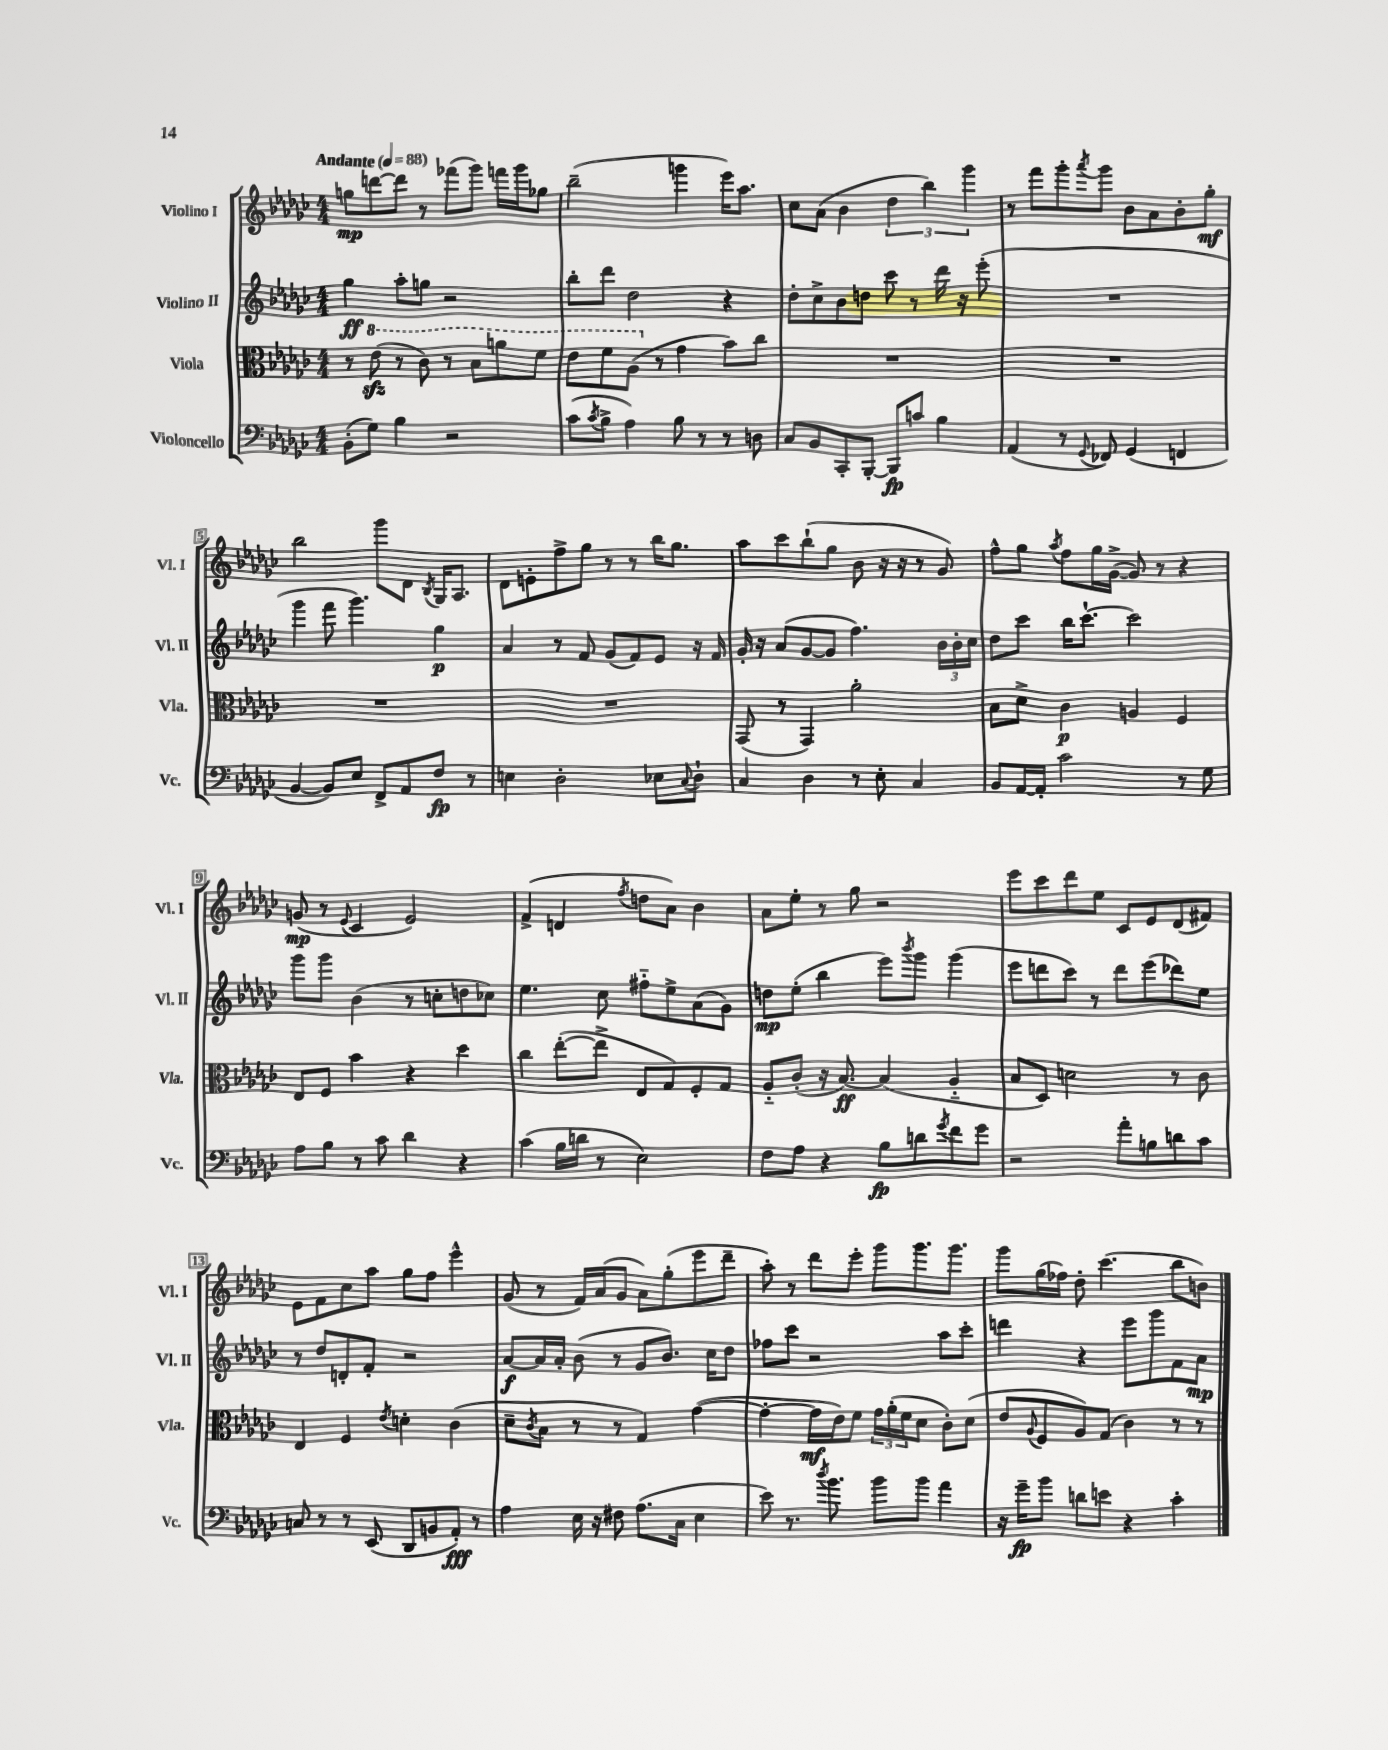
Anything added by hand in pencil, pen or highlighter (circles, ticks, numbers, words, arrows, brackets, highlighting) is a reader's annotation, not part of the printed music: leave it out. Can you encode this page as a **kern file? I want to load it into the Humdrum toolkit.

**kern	**kern	**kern	**kern
*staff4	*staff3	*staff2	*staff1
*clefF4	*clefC3	*clefG2	*clefG2
*k[b-e-a-d-g-c-]	*k[b-e-a-d-g-c-]	*k[b-e-a-d-g-c-]	*k[b-e-a-d-g-c-]
*M4/4	*M4/4	*M4/4	*M4/4
*MM88	*MM88	*MM88	*MM88
(8BB-'\L	8r	4gg-\	8gg\L
8G-\J)	(8ee-\	.	[8ddd\
4B-\	8r	8aa-'\L	8ddd\]J
.	8cc-\)	8gg\J	8r
2r	8r	2r	(8fff-\L
.	8b-\L	.	8ggg-\J)
.	8aa\	.	16fff\LL
.	.	.	16ggg-\J
.	8ff\J	.	8gg-\J
=	=	=	=
(8c-\L	8ee-\L	8bb-'\L	(2bb-~\
8qc-/	.	.	.
8B-^\J	8ff\	8ddd-\J	.
4A-\)	(8a-\J	2dd-\	.
.	8r	.	.
8B-\	4g-\	.	4ggg\
8r	.	.	.
8r	8b-\L)	4r	16eee-\LK)
.	.	.	8.aa-\J
8D\	8cc-\J	.	.
=	=	=	=
8C-/L	1r	8dd-'\L	8cc-\L
8BB-/	.	8cc-^\	(8a-\J
8CC-'/	.	8b-\	4b-\
[8BBB-'/J	.	8dd\J	.
8BBB-/]L	.	8ccc-\	6dd-\
8c/J	.	8r	.
.	.	.	6bb-\)
4B-\	.	16ddd-\	.
.	.	16r	.
.	.	.	6ggg-\
.	.	(8eee-'\	.
=	=	=	=
(4AA-/	1r	1r	8r
.	.	.	8fff\L
8r	.	.	8ggg-'\
8qqGG-/	.	.	8qaaa-/
8FF-/)	.	.	8ggg-\J
(4GG-/	.	.	8b-\L
.	.	.	8a-\
4FF/	.	.	8b-'\
.	.	.	8gg-'\J
=	=	=	=
[4BB-/	1r	4ggg-\	2bb-\
8BB-/]L)	.	8fff\	.
8E-/J	.	4.ggg-\)	.
8FF^/L	.	.	8ggg-\L
8AA-/	.	.	8d-\J
.	.	.	8qB-/
8F/J	.	4gg-\	16G-/LK
.	.	.	8.A-/J
8r	.	.	.
=	=	=	=
4E\	1r	4a-/	8d-\L
.	.	.	8e'\
2D-'\	.	8r	8ff^\
.	.	8f/	8gg-\J
.	.	(8g-/L	8r
.	.	8f/)	8r
8E-\L	.	8e-/J	16bb-\LK
.	.	.	8.gg-\J
8qqC-/	.	.	.
8D-`\J	.	16r	.
.	.	16f/	.
=	=	=	=
4C-/	(8GG-/	16g-'/	8aa-\L
.	.	16r	.
.	8r	(8a-/L	8ccc-\
4D-\	4GG-/)	[8g-/	(8bb-`\
.	.	8g-/]J	8gg-\J
8r	2a-'\	4.ff\)	8b-\
8E-'\	.	.	16r
.	.	.	16r
4C-/	.	.	8r
.	.	24b-\LL	8g-/)
.	.	24b-'\	.
.	.	24cc-\JJ	.
=	=	=	=
8BB-/L	8B-\L	8dd-\L	8ff^^\L
[16AA-/L	8d-^\J	8ccc-\J	8gg-\J
16AA-'/]JJ	.	.	.
.	.	.	8qaa-/
2c-\	4c-\	16bb-\LK	8ff\L
.	.	[8.ccc-`\J	.
.	.	.	16gg-\L
.	.	.	([16g-^\JJ
.	4A/	2ccc-\]	8g-/])
.	.	.	8r
8r	4F/	.	4r
8G-\	.	.	.
=	=	=	=
8A-\L	8E-/L	8ggg-\L	(8g/
8B-\J	8F/J	8ggg-\J	8r
.	.	.	8qqe-/
8r	4b-\	(4b-\	4c-/
8c-\	.	.	.
4d-\	4r	8r	2e-/)
.	.	8cc'\L	.
4r	4dd-\	8dd\	.
.	.	8cc-\J)	.
=	=	=	=
(4c-\	4cc-\	4.ee-\	(4f^/
16B-\LL	([8ee-'\L	.	4d/
16d\JJ	.	.	.
8r	8ee-^\]J	8cc-\	.
.	.	.	8qff/
2E-\)	8E-/L	8ff#'~\L	8dd\L
.	8G-/)	8ee-^\	8a-\J)
.	8F'/	(8a-\	4b-\
.	8G-/J	8g-\J)	.
=	=	=	=
8F\L	8A-'~/L	8dd\L	8a-\L
8A-\J	(8c-'/J	(8ee-'\J	8ee-'\J
4r	16r	4bb-\	8r
.	[8.B-/)	.	.
.	.	.	8gg-\
8B-\L	(4B-/]	8eee-\L)	2r
.	.	8qbbb-/	.
8d\	.	8ggg-\J	.
8qg-/	.	.	.
8f\	4A-'~/	(4ggg-\	.
8g-\J	.	.	.
=	=	=	=
2r	8B-/L	8eee-\L	8eee-\L
.	8D-/J)	8ddd\	8ccc-\
.	2d\	8ccc-\J)	8ddd-\
.	.	8r	8ee-\J
8a-'\L	.	8ddd\L	8c-/L
8B\	.	(8eee-\	8e-/
8d\	8r	8ddd-\)	(8d-/
8c-\J	8c-\	8ee-\J	8f#/J)
=	=	=	=
8C/	4E-/	8r	8e-\L
8r	.	8dd-/L	8f\
8r	4F/	8d'/	8cc-\
(8EE-/	.	8f'/J	8aa-\J
.	8qe-/	.	.
8DD-/L	4d'\	2r	8gg-\L
8BB/	.	.	8ff\J
8AA-'/J)	(4c-\	.	4eee-^^\
8r	.	.	.
=	=	=	=
4A-\	8d-~\L	[8a-/L	(8g-/
.	8qc-/	.	.
.	8B-\J	16a-/]L	8r
.	.	16a-'/JJ	.
16E-\	8r	(8b-\	16f/LL)
16r	.	.	(16a-/J
8F#\	8r	8r	8g-/J
(8.A-\L	4G-/)	8g-/L	8a-\L)
.	.	8.b-/J)	(8gg-'\
16C-\Jk	.	.	.
4E-\	([4g-\	.	8eee-\
.	.	16cc-\LK	.
.	.	8dd-\J	8ddd-~\J
=	=	=	=
8e-\)	4g-'\_	8ff-\L	8aa-'\)
8.r	.	8ccc-\J	8r
.	16g-\]LL	2r	8ddd-\L
8qdd-/	.	.	.
8.b-\	16e-\J)	.	.
.	8f\J	.	8eee-'\J
8b-\L	24g-\LL	.	8ggg-\L
.	(24a-'\	.	.
.	24f\J	.	.
8b-\J	8d-\J	.	8.ggg-\
4a-\	8c-'\L)	8aa-\L	.
.	.	.	8.ggg-\J
.	(8d-\J	8ccc-'\J	.
=	=	=	=
16r	8e-/L	4ddd\	8ggg-\L
16g-~\LK	.	.	.
.	8qqA-/	.	.
8b-\J	8F/	.	(16gg-\L
.	.	.	16ff-\JJ)
8d\L	8A-/)	4r	8dd-'\
8e\J	(8G-/J	.	(4.ccc-\
4r	4c-\)	8eee-\L	.
.	.	8ggg-\	.
4c-'\	8r	8f\	8bb-\L
.	8r	8a-\J	8b\J)
==	==	==	==
*-	*-	*-	*-
